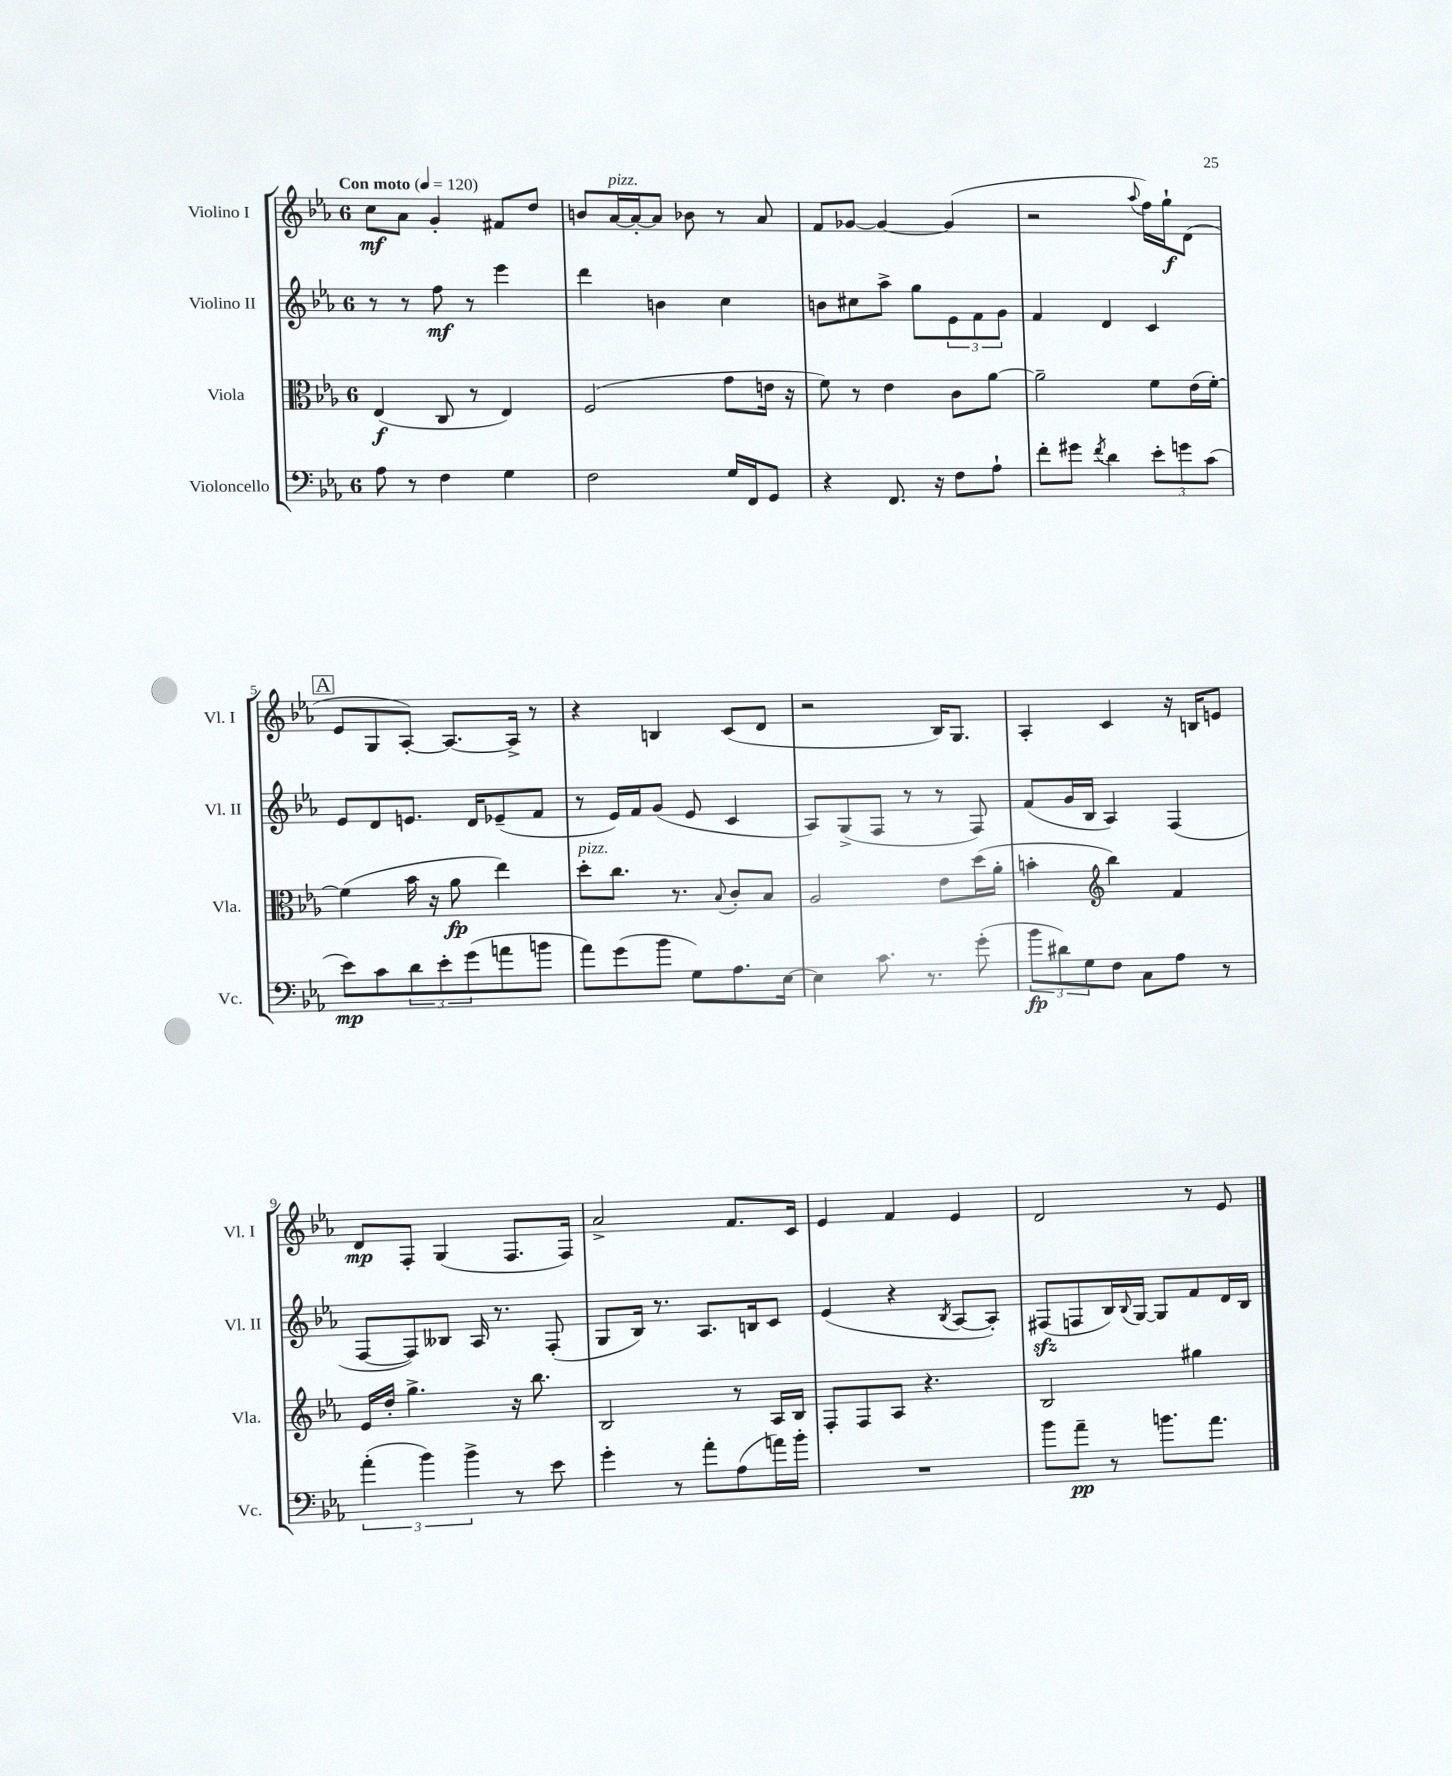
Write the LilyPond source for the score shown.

<<
\new StaffGroup <<
\new Staff = "s0" \with { instrumentName = "Violino I" shortInstrumentName = "Vl. I" } {
    \clef treble \key ees \major \once \override Staff.TimeSignature.style = #'single-digit \time 6/8 \tempo "Con moto" 4 = 120
    c''8\mf aes'8 g'4-. fis'8 d''8 |
    b'8 aes'16~^\markup { \italic "pizz." } aes'16~-. aes'8 bes'8 r8 aes'8 |
    f'8 ges'8~ ges'4~ ges'4( |
    r2 \appoggiatura { aes''8 } f''16) g''16-!\f d'8( |
    \mark \markup { \box "A" } ees'8 g8 aes8~-.) aes8.~ aes16-> r8 |
    r4 b4 c'8( d'8 |
    r2 bes16) g8. |
    aes4-. c'4 r16 b16 e'8 |
    d'8\mp f8-. g4( f8. f16) |
    aes'2-> f'8. c'16 |
    ees'4 f'4 ees'4 |
    d'2 r8 ees'8 \bar "|." |
}
\new Staff = "s1" \with { instrumentName = "Violino II" shortInstrumentName = "Vl. II" } {
    \clef treble \key ees \major \once \override Staff.TimeSignature.style = #'single-digit \time 6/8
    r8 r8 f''8\mf r8 ees'''4 |
    d'''4 b'4 c''4 |
    b'8 cis''8 aes''8-> g''8 \tuplet 3/2 { ees'8 f'8 g'8 } |
    f'4 d'4 c'4 |
    \mark \markup { \box "A" } ees'8 d'8 e'8. d'16 ees'8--( f'8 |
    r8 ees'16) f'16 g'8( ees'8 c'4 |
    aes8) g8->( f8 r8 r8 f8) |
    f'8( g'16 bes16 aes4) f4( |
    f8~ f8) beses8 aes16 r8. f8-.( |
    g8 bes16) r8. aes8. b16 c'8 |
    ees'4( r4 \acciaccatura { bes8 } aes8~ aes8-.) |
    fis8\sfz( f8 bes16) \appoggiatura { bes8 } g16~ g8 f'8 d'16 bes16 \bar "|." |
}
\new Staff = "s2" \with { instrumentName = "Viola" shortInstrumentName = "Vla." } {
    \clef alto \key ees \major \once \override Staff.TimeSignature.style = #'single-digit \time 6/8
    ees4\f( c8 r8 ees4) |
    f2( g'8 e'16 r16 |
    f'8) r8 ees'4 c'8 aes'8~ |
    aes'2-- f'8 ees'16( f'16~-.) |
    \mark \markup { \box "A" } f'4( bes'16 r16 aes'8\fp ees''4) |
    d''8-.^\markup { \italic "pizz." } c''8. r8. \appoggiatura { bes8 } c'8-. bes8 |
    aes2 ees'8 d''16( aes'16-. |
    b'4-. \clef treble bes''4) f'4 |
    ees'16 d''16-. g''4.-> r16 bes''8. |
    bes2 r8 aes16 bes16 |
    f8-. f8 aes8 r4. |
    bes2 gis''4 \bar "|." |
}
\new Staff = "s3" \with { instrumentName = "Violoncello" shortInstrumentName = "Vc." } {
    \clef bass \key ees \major \once \override Staff.TimeSignature.style = #'single-digit \time 6/8
    aes8 r8 f4 g4 |
    f2 g16 f,16 g,8 |
    r4 f,8. r16 f8 aes8-! |
    f'8-. gis'8 \acciaccatura { f'8 } d'4 \tuplet 3/2 { ees'8-. g'8 c'8( } |
    \mark \markup { \box "A" } ees'8\mp) c'8 \tuplet 3/2 { d'8 ees'8-. g'8( } a'8 b'8 |
    aes'8) g'8( bes'8 g8) aes8. ees16~ |
    ees4 c'8. r8. g'8-.( |
    \tuplet 3/2 { bes'8\fp dis'8) g8 } f8 c8 aes8 r8 |
    \tuplet 3/2 { aes'4-.( bes'4) bes'4-> } r8 ees'8 |
    g'4-. r8 aes'8-. aes8( a'16) bes'16-. |
    R2. |
    bes'8 aes'8--\pp r8 b'8. aes'8. \bar "|." |
}
>>
>>
